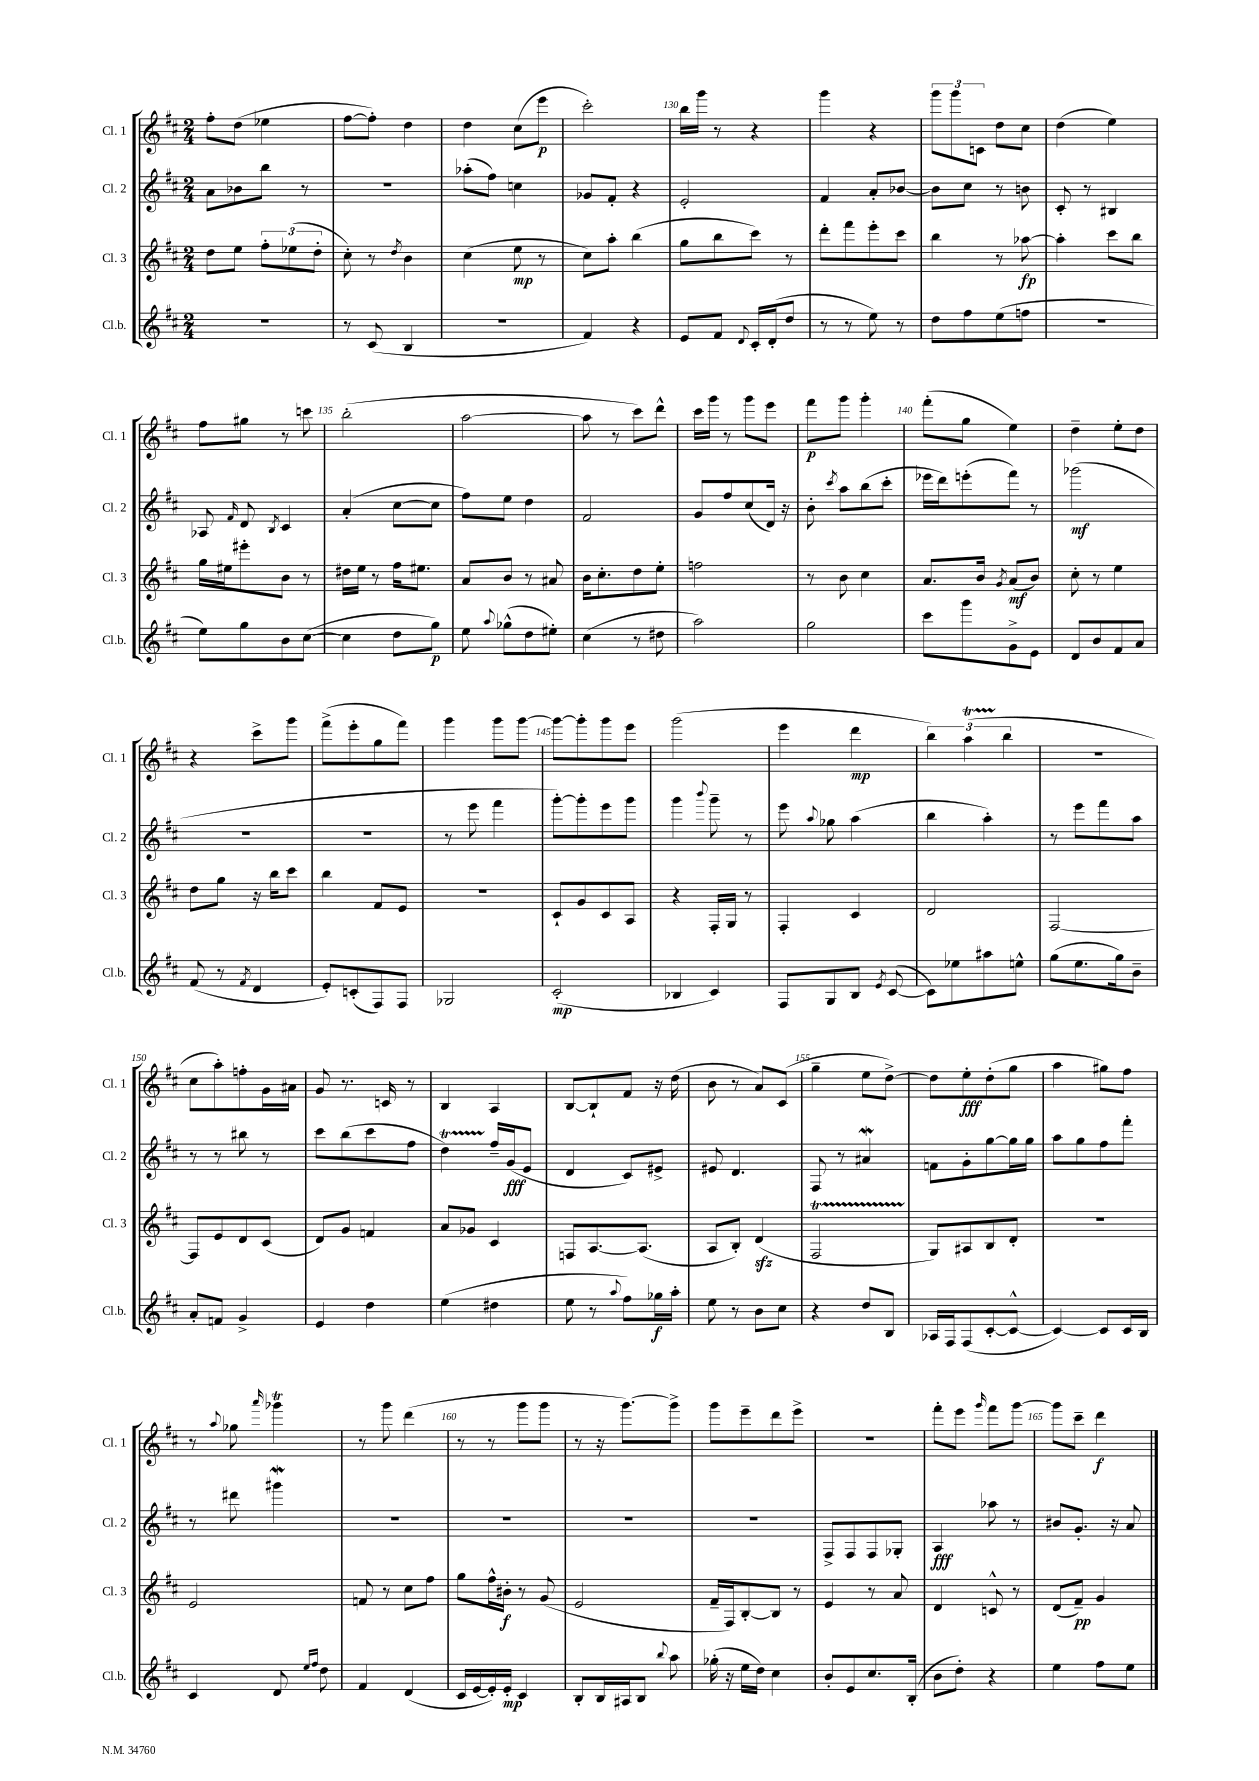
<<
\new StaffGroup <<
\new Staff = "s0" \with { instrumentName = "Cl. 1" shortInstrumentName = "Cl. 1" } {
    \clef treble \key d \major \numericTimeSignature \time 2/4
    \autoBeamOff fis''8[-. d''8]( ees''4 |
    fis''8[~ fis''8]-.) d''4 |
    d''4 cis''8[( e'''8]\p |
    cis'''2-.) |
    b''16[ g'''16] r8 r4 |
    g'''4 r4 |
    \tuplet 3/2 { g'''8[ g'''8 c'8] } d''8[ cis''8] |
    d''4( e''4) |
    fis''8[ gis''8] r8 c'''8 |
    b''2-.( |
    a''2~ |
    a''8 r8 cis'''8[) d'''8]-^ |
    cis'''16[ g'''16] r8 g'''8[ e'''8] |
    fis'''8[\p g'''8] g'''4-. |
    fis'''8[-.( g''8] e''4) |
    d''4-- e''8[-. d''8] |
    r4 cis'''8[-> g'''8] |
    fis'''8[->( e'''8-. g''8 fis'''8]) |
    g'''4 g'''8[ g'''8]~ |
    g'''8[~ g'''8-. g'''8 e'''8] |
    g'''2( |
    e'''4 d'''4\mp |
    \tuplet 3/2 { b''4) a''4\startTrillSpan( b''4\stopTrillSpan } |
    r2 |
    cis''8[ a''8-.) f''8-. g'16 ais'16] |
    g'8 r8. c'16 r8 |
    b4 a4 |
    b8[~ b8-! fis'8] r16 d''16( |
    b'8 r8 a'8[) cis'8]( |
    g''4-- e''8[ d''8]~->) |
    d''8[ e''8-.\fff d''8-.( g''8] |
    a''4 gis''8[) fis''8] |
    r8 \appoggiatura { a''8 } ges''8 \grace { a'''16 } ges'''4\trill |
    r8 g'''8 d'''4( |
    r8 r8 g'''8[ g'''8] |
    r8 r16 g'''8.[~) g'''8]-> |
    g'''8[ e'''8-- d'''8 e'''8]-> |
    r2 |
    fis'''8[-. e'''8] \grace { g'''16 } fis'''8[ g'''8]~ |
    g'''8[ cis'''8]-- d'''4\f \bar "|." |
}
\new Staff = "s1" \with { instrumentName = "Cl. 2" shortInstrumentName = "Cl. 2" } {
    \clef treble \key d \major \numericTimeSignature \time 2/4
    \autoBeamOff a'8[ bes'8 b''8] r8 |
    r2 |
    aes''8[-.( fis''8]) c''4 |
    ges'8[ fis'8]-. r4 |
    e'2-. |
    fis'4 a'8[-. bes'8]~ |
    bes'8[ cis''8] r8 b'8 |
    cis'8-. r8 bis4 |
    aes8 \grace { fis'16 } d'8 \acciaccatura { b8 } cis'4 |
    a'4-.( cis''8[~ cis''8] |
    fis''8[) e''8] d''4 |
    fis'2 |
    g'8[ fis''8 cis''8( d'16]) r16 |
    b'8-. \acciaccatura { cis'''8 } a''8[ b''8( cis'''8]-. |
    ees'''16[ d'''16) e'''8-.( fis'''8]) r8 |
    ges'''2\mf( |
    r2 |
    R2 |
    r8 e'''8 fis'''4 |
    g'''8[~-.) g'''8-. e'''8 g'''8] |
    g'''4 \appoggiatura { b'''8 } g'''8-- r8 |
    e'''8 \appoggiatura { a''8 } ges''8 a''4( |
    b''4 a''4-.) |
    r8 e'''8[ fis'''8 a''8] |
    r8 r8 bis''8 r8 |
    cis'''8[ b''8( cis'''8 fis''8] |
    d''4\startTrillSpan) fis''16[--\stopTrillSpan g'16\fff( e'8] |
    d'4 cis'8[) eis'8]-> |
    eis'8 d'4. |
    fis8 r8 ais'4\mordent |
    f'8[ g'8-. g''8~ g''16 g''16] |
    a''8[ g''8 fis''8 fis'''8]-. |
    r8 dis'''8 gis'''4\mordent |
    R2 |
    R2 |
    R2 |
    R2 |
    fis8[-> fis8 fis8 ges8]-. |
    a4\fff aes''8 r8 |
    bis'8[ g'8.]-. r16 a'8 \bar "|." |
}
\new Staff = "s2" \with { instrumentName = "Cl. 3" shortInstrumentName = "Cl. 3" } {
    \clef treble \key d \major \numericTimeSignature \time 2/4
    \autoBeamOff d''8[ e''8] \tuplet 3/2 { fis''8[-. ees''8( d''8]-. } |
    cis''8-.) r8 \acciaccatura { d''8 } b'4 |
    cis''4( e''8\mp r8 |
    cis''8[) a''8]-. b''4( |
    g''8[ b''8 cis'''8]) r8 |
    d'''8[-. fis'''8 e'''8-. cis'''8] |
    b''4 r8 aes''8~\fp |
    aes''4-. cis'''8[ b''8] |
    g''16[ eis''16 eis'''8-. b'8] r8 |
    dis''16[ e''16] r8 fis''16[ eis''8.] |
    a'8[ b'8] r8 ais'8 |
    b'16[ cis''8.-. d''8 e''8]-. |
    f''2 |
    r8 b'8 cis''4 |
    a'8.[ b'16] \acciaccatura { g'8 } a'8[\mf( b'8]) |
    cis''8-. r8 e''4 |
    d''8[ g''8] r16 b''16[ cis'''8] |
    b''4 fis'8[ e'8] |
    r2 |
    cis'8[-! g'8 cis'8 a8] |
    r4 fis16[-. g16] r8 |
    fis4-. cis'4 |
    d'2 |
    fis2~ |
    fis8[ e'8 d'8 cis'8]( |
    d'8[) g'8] f'4 |
    a'8[ ges'8] cis'4 |
    f8[ a8.~ a8.]( |
    a8[ b8]-.) d'4\sfz( |
    fis2\startTrillSpan |
    g8[\stopTrillSpan) ais8 b8 d'8]-. |
    R2 |
    e'2 |
    f'8 r8 cis''8[ fis''8] |
    g''8[ fis''16-^ bis'16]-.\f r8 g'8( |
    e'2 |
    fis'16[-- fis16) b8~-. b8] r8 |
    e'4 r8 a'8 |
    d'4 c'8-^ r8 |
    d'8[( fis'8]--\pp) g'4 \bar "|." |
}
\new Staff = "s3" \with { instrumentName = "Cl.b." shortInstrumentName = "Cl.b." } {
    \clef treble \key d \major \numericTimeSignature \time 2/4
    \autoBeamOff r2 |
    r8 cis'8( b4 |
    r2 |
    fis'4) r4 |
    e'8[ fis'8] \appoggiatura { d'8 } cis'16[-. d'16-.( d''8] |
    r8 r8 e''8) r8 |
    d''8[ fis''8 e''8( f''8] |
    R2 |
    e''8[) g''8 b'8 cis''8]~( |
    cis''4 d''8[ g''8]\p) |
    e''8 \appoggiatura { a''8 } ges''8[-^( d''8 eis''8]-.) |
    cis''4( r8 dis''8 |
    a''2) |
    g''2 |
    cis'''8[ g'''8 g'8-> e'8] |
    d'8[ b'8 fis'8 a'8] |
    fis'8( r8 \acciaccatura { fis'8 } d'4 |
    e'8[-.) c'8-.( fis8) fis8] |
    ges2 |
    cis'2-.\mp( |
    bes4 cis'4) |
    fis8[ g8 b8] \acciaccatura { e'8 } cis'8~( |
    cis'8[) ees''8 ais''8 e''8]-^ |
    g''8[( e''8. g''16) b'8]-- |
    a'8[-. f'8] g'4-> |
    e'4 d''4 |
    e''4( dis''4 |
    e''8 r8 \appoggiatura { a''8 } fis''8[) ges''16\f a''16]-. |
    e''8 r8 b'8[ cis''8] |
    r4 d''8[ b8] |
    aes16[ fis16 fis8( cis'8~-. cis'8]~-^ |
    cis'4~) cis'8[ cis'16 b16] |
    cis'4 d'8 \grace { e''16[ fis''16] } d''8 |
    fis'4 d'4( |
    cis'16[ e'16~ e'16-.) e'16]-.\mp cis'4 |
    b8[-. b16 ais16 b8] \appoggiatura { b''8 } a''8 |
    ges''16-.( r16 e''16[ d''16]) cis''4 |
    b'8[-. e'8 cis''8. b16]-.( |
    b'8[ d''8]-.) r4 |
    e''4 fis''8[ e''8] \bar "|." |
}
>>
>>
\layout { \context { \Score currentBarNumber = #126 \override BarNumber.break-visibility = ##(#f #t #t) barNumberVisibility = #(every-nth-bar-number-visible 5) } }
